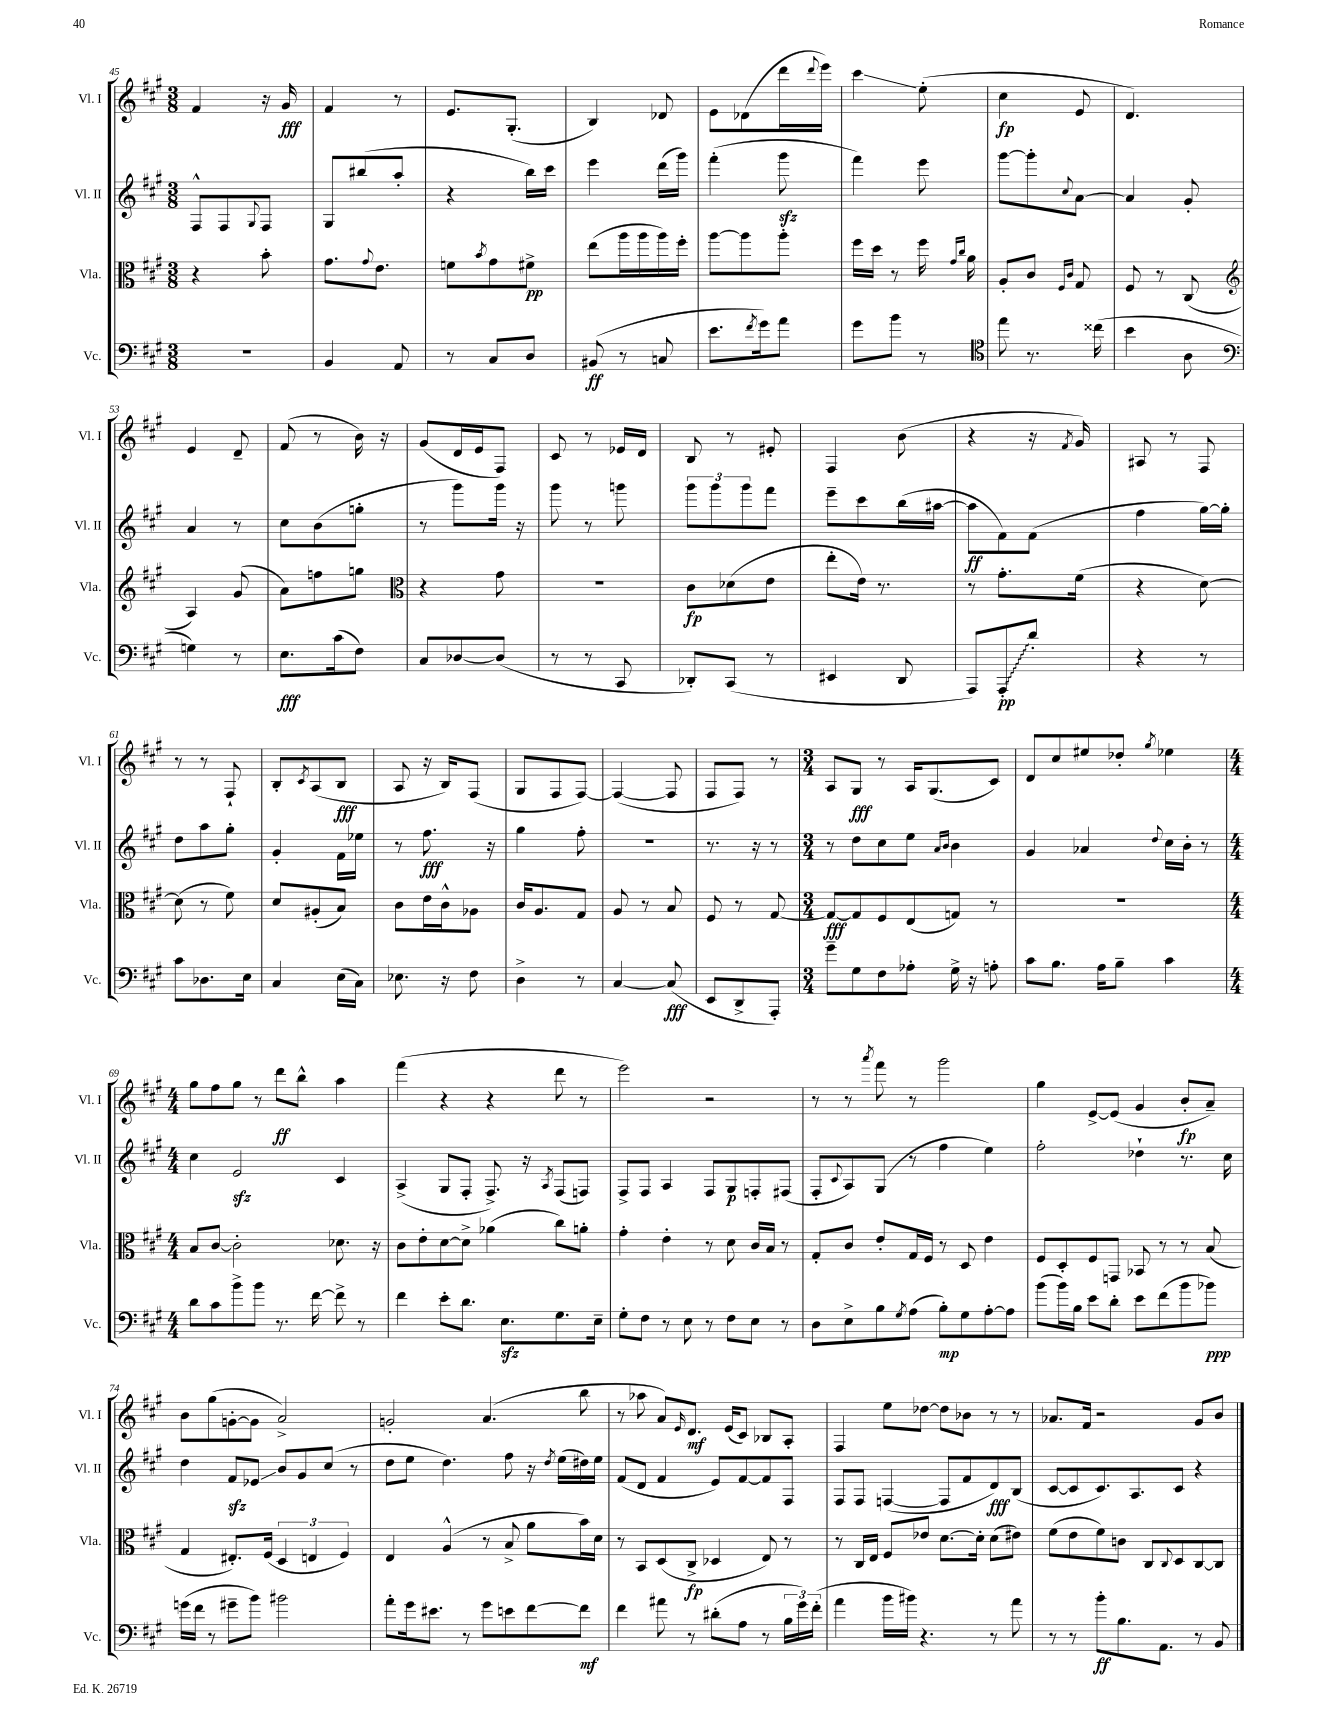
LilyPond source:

<<
\new StaffGroup <<
\new Staff = "s0" \with { instrumentName = "Vl. I" shortInstrumentName = "Vl. I" } {
    \clef treble \key a \major \numericTimeSignature \time 3/8
    fis'4 r16 gis'16\fff |
    fis'4 r8 |
    e'8. gis8.-.( |
    b4) des'8 |
    e'8 des'8( d'''16 \appoggiatura { d'''8 } e'''16) |
    cis'''4\glissando e''8-.( |
    cis''4\fp e'8 |
    d'4.) |
    e'4 d'8-- |
    fis'8( r8 b'16) r16 |
    gis'8( d'16 e'16 fis8) |
    cis'8 r8 ees'16 d'16 |
    b8 r8 eis'8-. |
    fis4 b'8( |
    r4 r16 \acciaccatura { fis'8 } gis'16) |
    ais8 r8 fis8 |
    r8 r8 fis8-! |
    b8-. \acciaccatura { cis'8 } a8( b8\fff |
    a8 r16 b16) fis8( |
    gis8 fis8 fis8~) |
    fis4~( fis8 |
    fis8 fis8) r8 |
    \numericTimeSignature \time 3/4 a8 gis8\fff r8 a16 gis8.( cis'8) |
    d'8 cis''8 eis''8 des''8-. \acciaccatura { gis''8 } ees''4 |
    \numericTimeSignature \time 4/4 gis''8 fis''8 gis''8 r8 d'''8\ff b''8-^ a''4 |
    fis'''4( r4 r4 d'''8 r8 |
    e'''2) r2 |
    r8 r8 \acciaccatura { a'''8 } fis'''8 r8 gis'''2 |
    gis''4 e'8~-> e'8( gis'4 b'8-.\fp a'8--) |
    b'8 gis''8( g'8~-. g'8 a'2->) |
    g'2-. a'4.( b''8 |
    r8 aes''8 a'8) \grace { e'16 } d'8.\mf e'16( cis'8) bes8 a8-. |
    fis4 e''8 des''8~ des''8 bes'8 r8 r8 |
    aes'8. fis'16 r2 gis'8 b'8 \bar "|." |
}
\new Staff = "s1" \with { instrumentName = "Vl. II" shortInstrumentName = "Vl. II" } {
    \clef treble \key a \major \numericTimeSignature \time 3/8
    fis8-^ fis8 \appoggiatura { gis8 } fis8 |
    gis8 bis''8( a''8-. |
    r4 b''16) cis'''16 |
    e'''4 d'''16( gis'''16) |
    fis'''4-.( gis'''8\sfz |
    fis'''4) e'''8 |
    gis'''8~ gis'''8-. \appoggiatura { cis''8 } a'8~ |
    a'4 gis'8-. |
    a'4 r8 |
    cis''8 b'8( g''8-. |
    r8 gis'''8) gis'''16 r16 |
    gis'''8 r8 g'''8 |
    \tuplet 3/2 { gis'''8 gis'''8 gis'''8 } fis'''8 |
    e'''8-- cis'''8 b''16( ais''16~ |
    ais''8\ff fis'8) fis'8( |
    fis''4 gis''16~) gis''16-. |
    d''8 a''8 gis''8-. |
    gis'4-. fis'16 ees''16 |
    r8 fis''8.\fff r16 |
    gis''4 fis''8-. |
    R4. |
    r8. r16 r8 |
    \numericTimeSignature \time 3/4 r8 d''8 cis''8 e''8 \grace { a'16 b'16 } b'4 |
    gis'4 aes'4 \appoggiatura { d''8 } cis''16 b'16-. r8 |
    \numericTimeSignature \time 4/4 cis''4 e'2\sfz cis'4 |
    a4->( gis8 fis8-. fis8.->) r16 \acciaccatura { a8 } fis8( f8) |
    fis8-> fis8 a4 fis8 gis8\p f8-. fis8( |
    fis8-. \appoggiatura { cis'8 } a8) gis8( r8 fis''4 e''4) |
    fis''2-. des''4-! r8. cis''16 |
    d''4 fis'8\sfz ees'8\glissando b'8 gis'8 cis''8( r8 |
    d''8 e''8 d''4.) fis''8 r16 \acciaccatura { d''8 } e''16( dis''16) e''16 |
    fis'8( d'8 fis'4 e'8) fis'8~ fis'8 fis8 |
    fis8 fis8 f4~( f8 fis'8 d'8\fff) b8( |
    cis'8~ cis'8 cis'8.) a8. cis'8 r4 \bar "|." |
}
\new Staff = "s2" \with { instrumentName = "Vla." shortInstrumentName = "Vla." } {
    \clef alto \key a \major \numericTimeSignature \time 3/8
    r4 b'8-. |
    gis'8. \appoggiatura { gis'8 } e'8. |
    f'8 \acciaccatura { b'8 } gis'8 fis'8->\pp |
    e''8( a''16 a''16 a''16) fis''16-. |
    a''8~ a''8 a''8-. |
    fis''16 d''16 r8 fis''16 \grace { gis'16 cis''16 } a'16 |
    a8-. cis'8 \grace { fis16 cis'16 } gis8 |
    fis8 r8 cis8( |
    \clef treble a4) gis'8( |
    a'8) f''8 g''8 |
    \clef alto r4 gis'8 |
    R4. |
    cis'8\fp des'8( e'8 |
    e''8-. e'16) r8. |
    r8 gis'8.-. fis'16( |
    r4 d'8~) |
    d'8( r8 fis'8) |
    d'8 ais8-.( b8) |
    cis'8 e'16 cis'16-^ aes8 |
    cis'16 a8. gis8 |
    a8 r8 b8 |
    fis8 r8 gis8~ |
    \numericTimeSignature \time 3/4 gis8~\fff gis8 fis8 e8( g8) r8 |
    R2. |
    \numericTimeSignature \time 4/4 b8 cis'8~ cis'2-. des'8. r16 |
    cis'8 e'8-. d'8~ d'8-> aes'4( cis''8) a'8-. |
    gis'4-. e'4-. r8 d'8 cis'16 b16 r8 |
    gis8-. cis'8 e'8-. gis16 fis16 r8 d8 e'4 |
    fis8 d8-. fis8 g,8 bes,8 r8 r8 b8( |
    gis4 eis8.-.) fis16( \tuplet 3/2 { d4 e4 fis4) } |
    e4 a4-^( r8 b8-> a'8 b'16) d'16 |
    r8 b,8 d8( cis8->\fp des4 e8) r8 |
    r8 cis16 e16 fis8 ees'8 d'8.~ d'16-. d'8( eis'8) |
    fis'8( e'8 fis'8) c'8 cis8 \appoggiatura { cis8 } d8 cis8~ cis8 \bar "|." |
}
\new Staff = "s3" \with { instrumentName = "Vc." shortInstrumentName = "Vc." } {
    \clef bass \key a \major \numericTimeSignature \time 3/8
    R4. |
    b,4 a,8 |
    r8 cis8 d8 |
    bis,8\ff( r8 c8 |
    e'8. \acciaccatura { fis'8 } gis'16) a'8 |
    gis'8 b'8 r8 |
    \clef tenor e''8 r8. cisis''16( |
    b'4 a8 |
    \clef bass g4) r8 |
    e8.\fff cis'16( fis8) |
    cis8 des8~ des8( |
    r8 r8 cis,8 |
    des,8-.) cis,8( r8 |
    eis,4 d,8 |
    a,,8) \once \override Glissando.style = #'zigzag a,,8-.\glissando\pp d'8-. |
    r4 r8 |
    cis'8 des8. e16 |
    cis4 e16( cis16) |
    ees8. r16 fis8 |
    d4-> r8 |
    cis4~ cis8\fff( |
    e,8 d,8-> a,,8-.) |
    \numericTimeSignature \time 3/4 gis'8-- gis8 fis8 aes8-. gis16-> r16 a8-. |
    cis'8 b8. a16 b8-- cis'4 |
    \numericTimeSignature \time 4/4 d'8 cis'8 b'8-> b'8 r8. fis'16~ fis'8-> r8 |
    fis'4 e'8-. d'8. e8.\sfz gis8. e16-- |
    gis8-. fis8 r8 e8 r8 fis8 e8 r8 |
    d8 e8-> b8 \acciaccatura { gis8 } a8( b8-.\mp) gis8 a8~-. a8 |
    b'8( b'16) b16 e'8 d'8-. e'8 fis'8( b'8 bes'8\ppp) |
    g'16( fis'16 r8 gis'8-- b'8) bis'2 |
    a'8-. gis'16 eis'8. r8 gis'8 e'8 fis'8~ fis'8\mf |
    fis'4 ais'8 r8 dis'8-.( a8 r8 \tuplet 3/2 { b16 gis'16) fis'16-.( } |
    a'4 b'16 bis'16) r4. r8 a'8 |
    r8 r8 b'8-.\ff b8. a,8. r8 b,8 \bar "|." |
}
>>
>>
\layout { \context { \Score currentBarNumber = #45 } }
